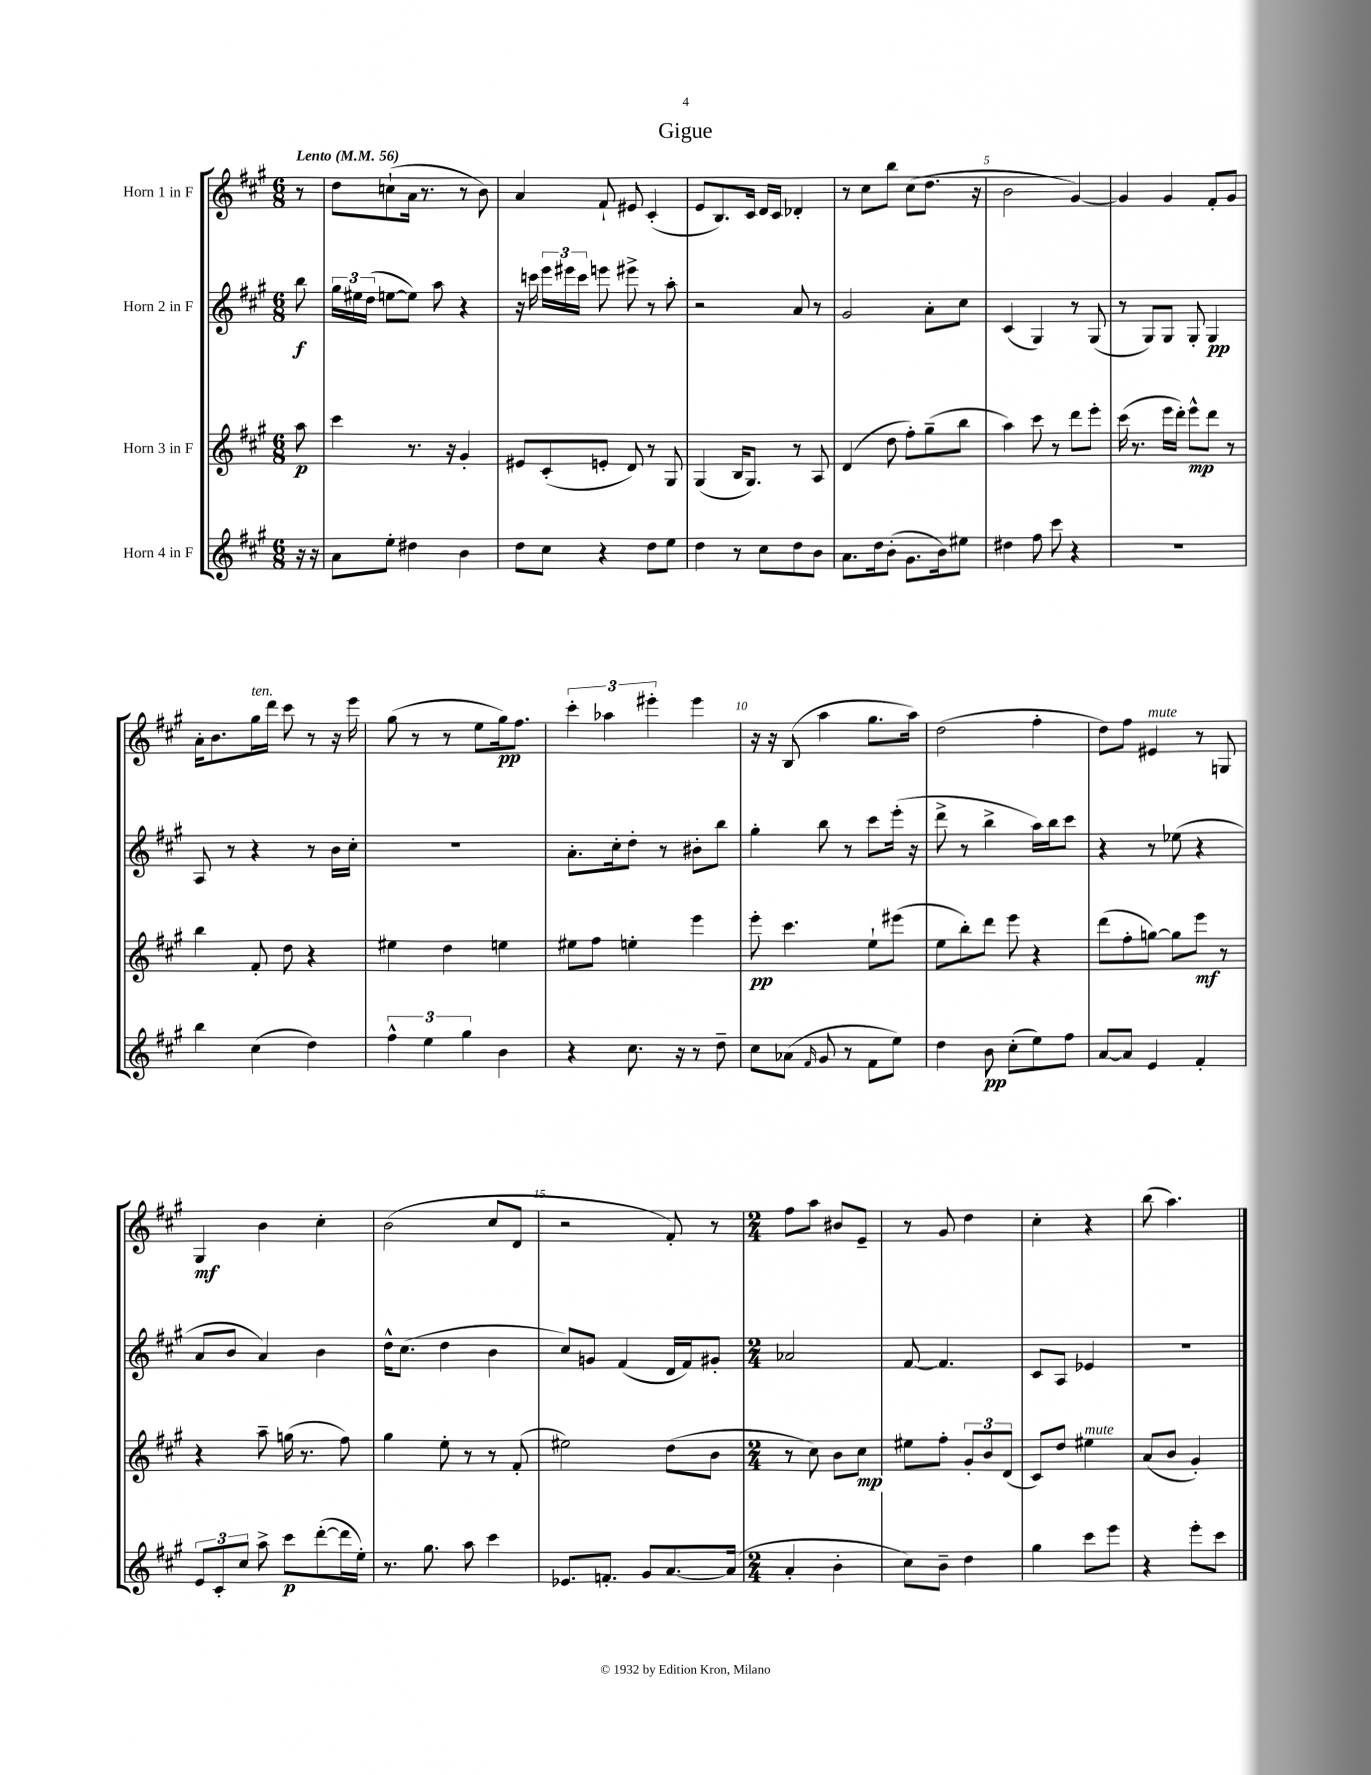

**kern	**dynam	**kern	**dynam	**kern	**dynam	**kern	**dynam
*part4	*part4	*part3	*part3	*part2	*part2	*part1	*part1
*staff4	*staff4	*staff3	*staff3	*staff2	*staff2	*staff1	*staff1
*I"Horn 4 in F	*	*I"Horn 3 in F	*	*I"Horn 2 in F	*	*I"Horn 1 in F	*
*clefG2	*	*clefG2	*	*clefG2	*	*clefG2	*
*k[f#c#g#]	*	*k[f#c#g#]	*	*k[f#c#g#]	*	*k[f#c#g#]	*
*M6/8	*	*M6/8	*	*M6/8	*	*M6/8	*
*MM56	*	*MM56	*	*MM56	*	*MM56	*
=	=	=	=	=	=	=	=
!	!	!	!	!	!	!LO:TX:a:B:t=Lento	!
16r	.	8aa\	p	8bb\	f	8r	.
16r	.	.	.	.	.	.	.
=1	=1	=1	=1	=1	=1	=1	=1
8a\L	.	4ccc#\	.	24gg#\LL	.	8dd\L	.
.	.	.	.	24ee#X\	.	.	.
.	.	.	.	(24dd\JJ	.	.	.
8ee'\J	.	.	.	[8een\L	.	(8ccn`\	.
4dd#X\	.	8.r	.	8ee\J])	.	16a\Jk	.
.	.	.	.	.	.	8.r	.
.	.	.	.	8aa\	.	.	.
.	.	16r	.	.	.	.	.
4b\	.	4g#'/	.	4r	.	8r	.
.	.	.	.	.	.	8b\)	.
=2	=2	=2	=2	=2	=2	=2	=2
8dd\L	.	8e#X/L	.	16r	.	4a/	.
.	.	.	.	16cccn\	.	.	.
8cc#\J	.	(8c#'/	.	24eee\LL	.	.	.
.	.	.	.	24eee#X\	.	.	.
.	.	.	.	24ccc\JJ	.	.	.
4r	.	8en'/J	.	8eeen\	.	8f#`/	.
.	.	8d/)	.	8eee#X^\	.	8e#X/	.
8dd\L	.	8r	.	8r	.	(4c#'/	.
8ee\J	.	8G#/	.	8aa'\	.	.	.
=3	=3	=3	=3	=3	=3	=3	=3
4dd\	.	(4G#/	.	2r	.	8e/L	.
.	.	.	.	.	.	8.B/)	.
8r	.	16B/KL	.	.	.	.	.
.	.	8.G#/J)	.	.	.	16c#/Jk	.
8cc#\L	.	.	.	.	.	16d/LL	.
.	.	.	.	.	.	16c#/JJ	.
8dd\	.	8r	.	8a/	.	4d-X'/	.
8b\J	.	8A/	.	8r	.	.	.
=4	=4	=4	=4	=4	=4	=4	=4
8.a\L	.	(4d/	.	2g#/	.	8r	.
.	.	.	.	.	.	8cc#\L	.
16dd\k	.	.	.	.	.	.	.
(8b'\J	.	8dd\	.	.	.	8bb\J	.
8.g#\L	.	8ff#'\L)	.	.	.	(8cc#\L	.
.	.	(8gg#~\	.	8a'\L	.	8.dd\J	.
16b\k)	.	.	.	.	.	.	.
8ee#X\J	.	8bb\J	.	8cc#\J	.	.	.
.	.	.	.	.	.	16r	.
=5	=5	=5	=5	=5	=5	=5	=5
4dd#X\	.	4aa\)	.	(4c#/	.	2b\	.
8ff#\	.	8ccc#\	.	4G#/)	.	.	.
8ccc#\	.	8r	.	.	.	.	.
4r	.	8ddd\L	.	8r	.	[4g#/)	.
.	.	8eee'\J	.	(8G#/	.	.	.
=6	=6	=6	=6	=6	=6	=6	=6
2.r	.	(16ccc#\	.	8r	.	4g#/]	.
.	.	8.r	.	.	.	.	.
.	.	.	.	8G#/L)	.	.	.
.	.	16eee\LL	.	8G#/J	.	4g#/	.
.	.	16ddd'\JJ)	.	.	.	.	.
.	.	8eee^^\L	mp	8G#'/	.	.	.
.	.	8ddd\J	.	4G#/	pp	8f#'/L	.
.	.	8r	.	.	.	8g#/J	.
!!LO:LB:g=z
=7	=7	=7	=7	=7	=7	=7	=7
4bb\	.	4bb\	.	8A/	.	16a'\KL	.
.	.	.	.	.	.	8.b\	.
.	.	.	.	8r	.	.	.
!	!	!	!	!	!	!LO:TX:a:i:t=ten.	!
(4cc#\	.	8f#'/	.	4r	.	16gg#\L	.
.	.	.	.	.	.	16ddd\JJ	.
.	.	8dd\	.	.	.	8ccc#\	.
4dd\)	.	4r	.	8r	.	8r	.
.	.	.	.	16b\LL	.	16r	.
.	.	.	.	16cc#'\JJ	.	16eee\	.
=8	=8	=8	=8	=8	=8	=8	=8
6ff#^^\	.	4ee#X\	.	2.r	.	(8gg#\	.
.	.	.	.	.	.	8r	.
6ee\	.	.	.	.	.	.	.
.	.	4dd\	.	.	.	8r	.
6gg#\	.	.	.	.	.	.	.
.	.	.	.	.	.	8ee\L	.
4b\	.	4een\	.	.	.	16gg#\k)	pp
.	.	.	.	.	.	8.ff#\J	.
=9	=9	=9	=9	=9	=9	=9	=9
4r	.	8ee#X\L	.	8.a'\L	.	6ccc#'\	.
.	.	8ff#\J	.	.	.	.	.
.	.	.	.	.	.	6aa-X\	.
.	.	.	.	16cc#'\k	.	.	.
8.cc#\	.	4een'\	.	8dd'\J	.	.	.
.	.	.	.	.	.	6eee#X'\	.
.	.	.	.	8r	.	.	.
16r	.	.	.	.	.	.	.
8r	.	4eee\	.	8b#X'\L	.	4eee#\	.
8dd~\	.	.	.	8bb\J	.	.	.
=10	=10	=10	=10	=10	=10	=10	=10
8cc#\L	.	8eee'\	pp	4gg#'\	.	16r	.
.	.	.	.	.	.	16r	.
(8a-X\J	.	4.ccc#\	.	.	.	(8B/	.
16qqf#/	.	.	.	.	.	.	.
8g#/	.	.	.	8bb\	.	4aa\	.
8r	.	.	.	8r	.	.	.
8f#\L	.	8ee`\L	.	8ccc#\L	.	8.gg#\L	.
8ee\J)	.	(8eee#X\J	.	(16eee'\Jk	.	.	.
.	.	.	.	16r	.	16aa\Jk)	.
=11	=11	=11	=11	=11	=11	=11	=11
4dd\	.	8ee\L	.	8ddd^\	.	(2dd\	.
.	.	8bb'\)	.	8r	.	.	.
8b\	pp	8ddd\J	.	4bb^\	.	.	.
(8cc#'\L	.	8eee\	.	.	.	.	.
8ee\)	.	4r	.	16aa\LL)	.	4ff#'\	.
.	.	.	.	16bb\J	.	.	.
8ff#\J	.	.	.	8ccc#\J	.	.	.
=12	=12	=12	=12	=12	=12	=12	=12
[8a/L	.	(8ddd\L	.	4r	.	8dd\L)	.
8a/J]	.	8ff#'\	.	.	.	8ff#\J	.
!	!	!	!	!	!	!LO:TX:a:i:t=mute	!
4e/	.	[8ggn\J)	.	8r	.	4e#X/	.
.	.	8gg\L]	.	(8ee-X\	.	.	.
4f#'/	.	8eee\J	mf	4r	.	8r	.
.	.	8r	.	.	.	8Gn/	.
!!LO:LB:g=z
=13	=13	=13	=13	=13	=13	=13	=13
12e/L	.	4r	.	8a/L	.	4G#/	mf
12c#'/	.	.	.	.	.	.	.
.	.	.	.	8b/J	.	.	.
12cc#/J	.	.	.	.	.	.	.
8aa^\	.	8aa~\	.	4a/)	.	4b\	.
8ccc#\L	p	(16ggn\	.	.	.	.	.
.	.	8.r	.	.	.	.	.
([8ddd'\	.	.	.	4b\	.	4cc#'\	.
16ddd\L]	.	8ff#\)	.	.	.	.	.
16ee'\JJ)	.	.	.	.	.	.	.
=14	=14	=14	=14	=14	=14	=14	=14
8.r	.	4gg#\	.	16dd^^\KL	.	(2b\	.
.	.	.	.	(8.cc#\J	.	.	.
8.gg#\	.	.	.	.	.	.	.
.	.	8ee'\	.	4dd\	.	.	.
8aa\	.	8r	.	.	.	.	.
4ccc#\	.	8r	.	4b\	.	8cc#/L	.
.	.	(8f#'/	.	.	.	8d/J	.
=15	=15	=15	=15	=15	=15	=15	=15
8.e-X/L	.	2ee#X\)	.	8cc#/L)	.	2r	.
.	.	.	.	8gn/J	.	.	.
8.fn'/J	.	.	.	.	.	.	.
.	.	.	.	(4f#/	.	.	.
8g#/L	.	.	.	.	.	.	.
[8.a/	.	(8dd\L	.	16d/LL	.	8f#'/)	.
.	.	.	.	16f#/J)	.	.	.
.	.	8b\J	.	8g#X'/J	.	8r	.
(16a/Jk]	.	.	.	.	.	.	.
=16	=16	=16	=16	=16	=16	=16	=16
*M2/4	*	*M2/4	*	*M2/4	*	*M2/4	*
4a'/	.	8r	.	2a-X/	.	8ff#\L	.
.	.	8cc#\)	.	.	.	8aa\J	.
4b'\	.	8b\L	.	.	.	8b#X/L	.
.	.	8cc#\J	mp	.	.	8e~/J	.
=17	=17	=17	=17	=17	=17	=17	=17
8cc#\L)	.	8ee#X\L	.	[8f#/	.	8r	.
8b~\J	.	8ff#'\J	.	4.f#/]	.	8g#/	.
4dd\	.	12g#'/L	.	.	.	4dd\	.
.	.	12b/	.	.	.	.	.
.	.	(12d/J	.	.	.	.	.
=18	=18	=18	=18	=18	=18	=18	=18
4gg#\	.	8c#/L)	.	8c#/L	.	4cc#'\	.
.	.	8dd/J	.	8A/J	.	.	.
!	!	!LO:TX:a:i:t=mute	!	!	!	!	!
8ccc#\L	.	4ee#X\	.	4e-X/	.	4r	.
8eee\J	.	.	.	.	.	.	.
=19	=19	=19	=19	=19	=19	=19	=19
4r	.	(8a/L	.	2r	.	(8bb\	.
.	.	8b/J	.	.	.	4.aa\)	.
8eee'\L	.	4g#'/)	.	.	.	.	.
8ccc#\J	.	.	.	.	.	.	.
==	==	==	==	==	==	==	==
*-	*-	*-	*-	*-	*-	*-	*-
